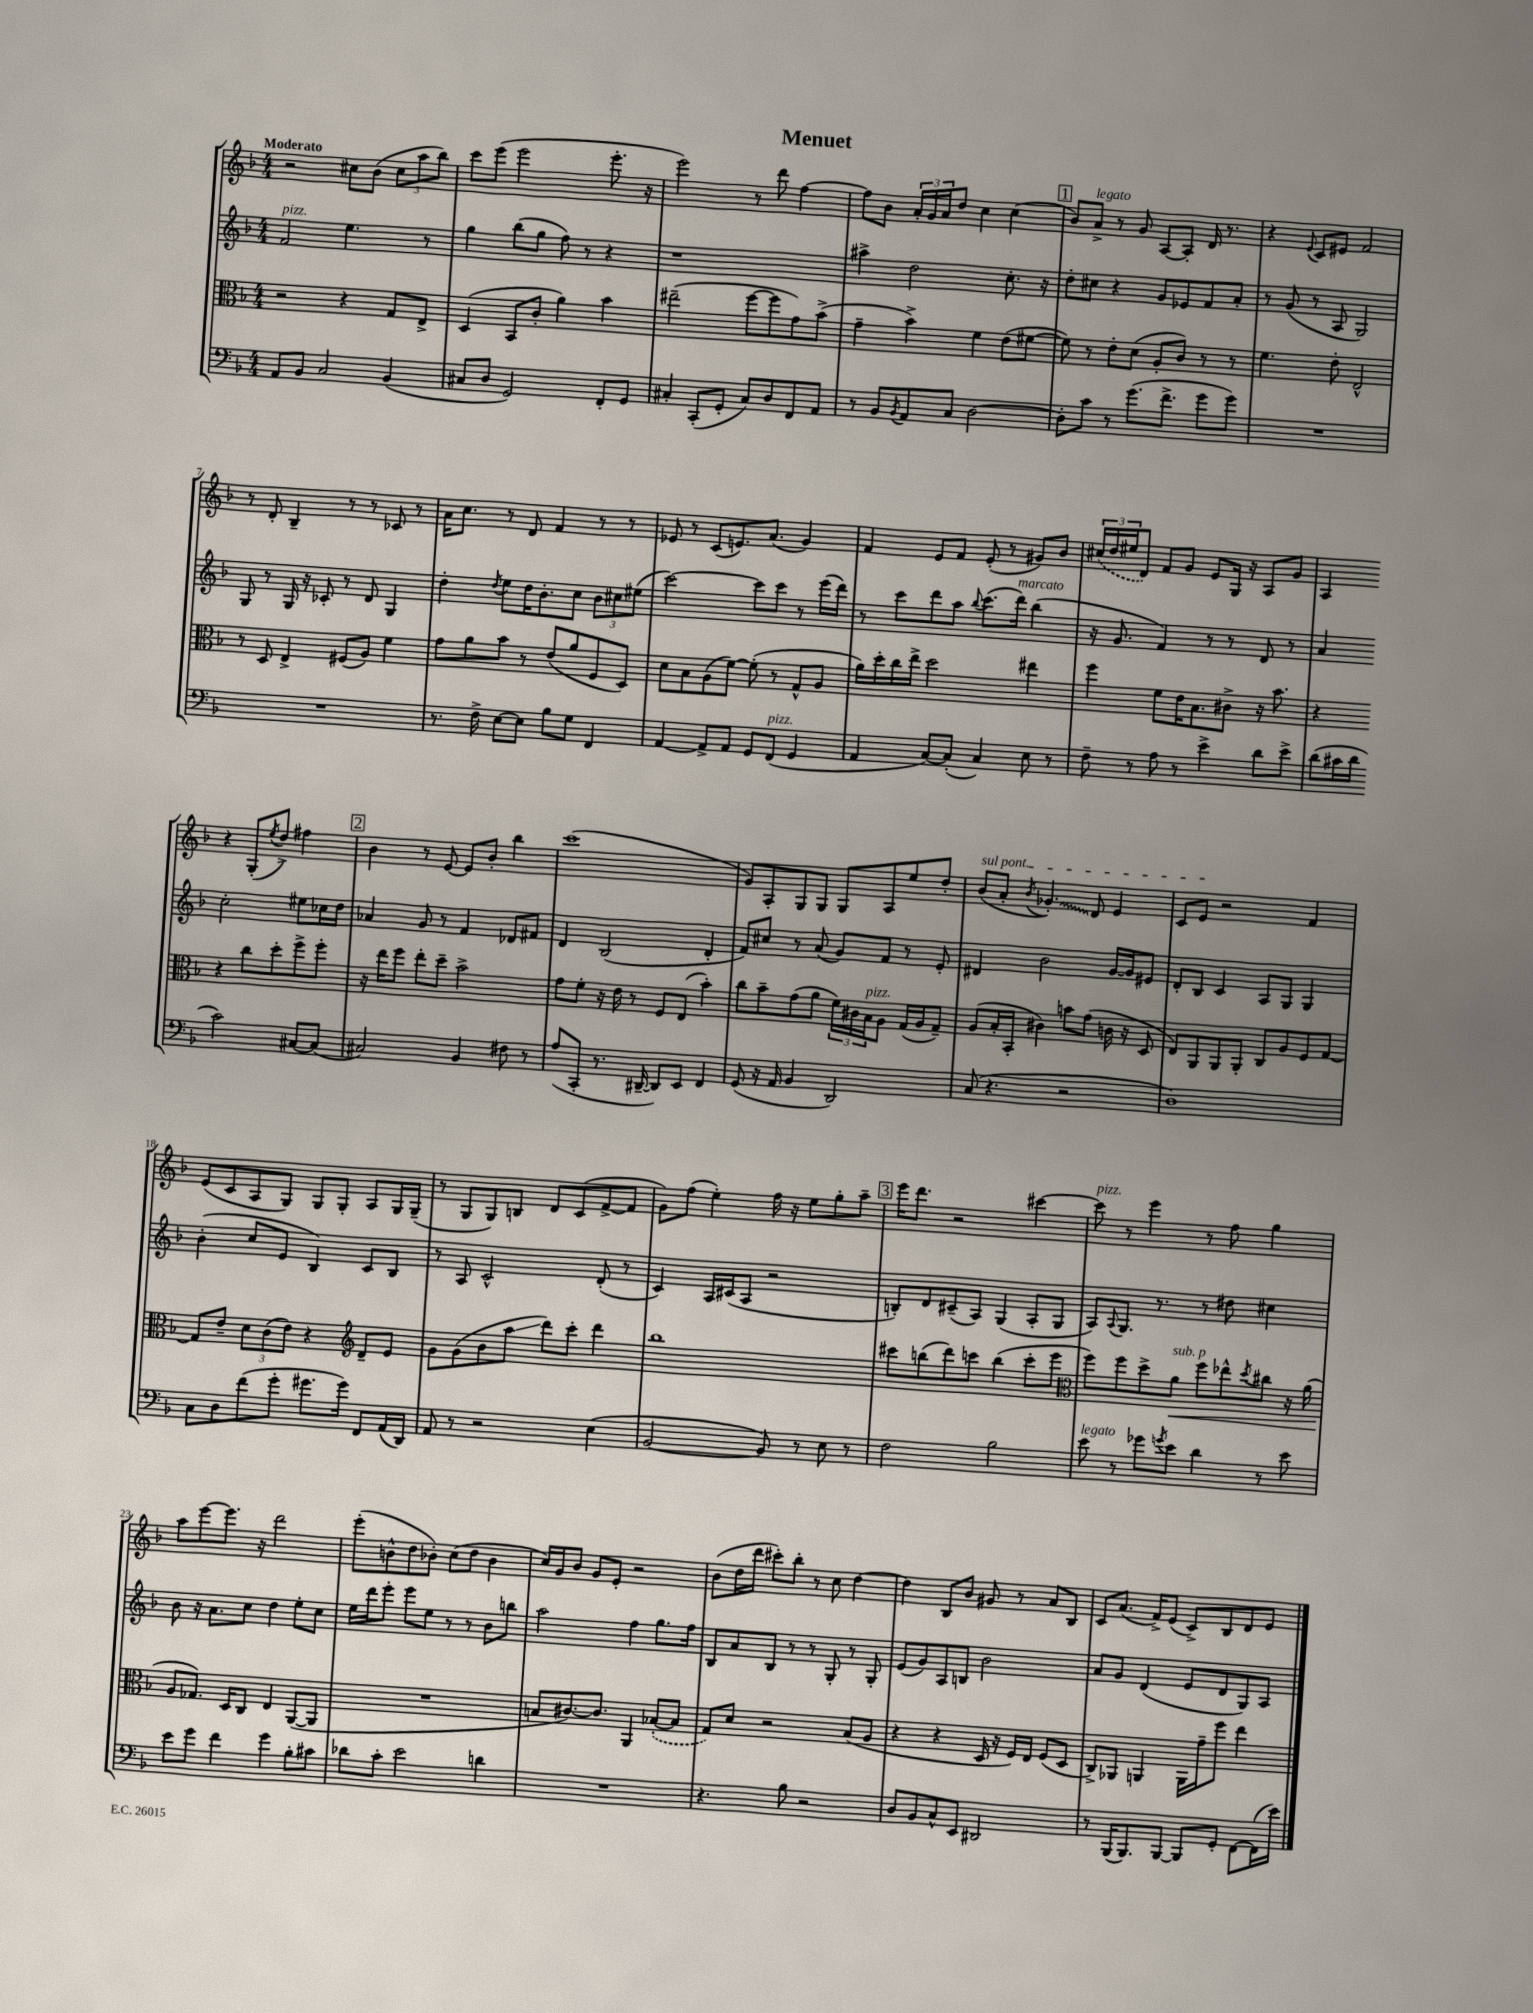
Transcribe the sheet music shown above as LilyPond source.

\header { title = "Menuet" }
<<
\new StaffGroup <<
\new Staff = "s0" {
    \clef treble \key f \major \numericTimeSignature \time 4/4 \tempo "Moderato"
    r2 cis''8 bes'8( \tuplet 3/2 { cis''8 a''8 bes''8) } |
    c'''8 e'''8( e'''2 e'''8.-. r16 |
    e'''2) r8 d'''8 f''4~ |
    f''8 bes'8 \tuplet 3/2 { a'16-. g'16 a'16 } d''8 c''4 c''4( |
    \mark \markup { \box "1" } bes'8) a'8->^\markup { \italic "legato" } r8 g'8 a8~ a8-. d'16 r8. |
    r4 \appoggiatura { e'8 } c'8 eis'8 f'2 |
    r8 d'8-. bes4-- r8 r8 ces'8 r8 |
    a'16 c''8. r8 d'8 f'4 r8 r8 |
    ees'8 r8 c'8( e'8.) a'8.( g'4) |
    f'4 e'8 f'8 e'8-.( r8 gis'8) bes'8 |
    \tuplet 3/2 { \once \slurDashed cis''16( d''16 eis''16 } d'8) f'8 g'8 e'8 g16 r16 a8 g'8 |
    a4 r4 g8-.( \acciaccatura { e''8 } d''8->) fis''4 |
    \mark \markup { \box "2" } bes'4 r8 e'8~ e'8 bes'8-. bes''4 |
    c'''1( |
    g'8) a8-. g8 g8 g8 a8 e''8 d''8-. |
    \once \override TextSpanner.bound-details.left.text = \markup { \italic "sul pont." } bes'8\startTextSpan( a'8-. \acciaccatura { bes'8 } \once \override Glissando.style = #'zigzag ges'4.-.\glissando) d'8 e'4 |
    c'8 e'8\stopTextSpan r2 f'4 |
    e'8( c'8 a8 g8) g8 g8-. a8 g16 g16--( |
    r8 g8 g8) b8 d'8 c'8( f'8~-> f'8 |
    g'8) f''8( e''4-.) f''16 r16 e''8 g''8-. a''8-- |
    \mark \markup { \box "3" } e'''16 d'''8. r2 cis'''4~ |
    cis'''8^\markup { \italic "pizz." } r8 e'''4 r8 f''8 g''4 |
    a''8 e'''8~ e'''8. r16 d'''2 |
    e'''8-.( b'8-^ d''8 bes'8-.) c''8( d''8 bes'4 |
    c''16) g'16 bes'8 g'8 e'8-. r2 |
    bes'8( d''16 d'''16 cis'''8-.) bes''8-. r8 c''8 d''4~ |
    d''4 bes8 bes'8 gis'8 r8 a'8 bes8 |
    c'8 a'8.( f'16->) e'8( c'8->) bes8 d'8 e'8 \bar "|." |
}
\new Staff = "s1" {
    \clef treble \key f \major \numericTimeSignature \time 4/4
    f'2^\markup { \italic "pizz." } e''4. r8 |
    g''4 bes''8( g''8 f''8) r8 r4 |
    r1 |
    ais''4-> d''2 c''8.-. r16 |
    \mark \markup { \box "1" } d''8-. cis''8 r4 g'8 ees'8 f'8 a'8-. |
    r8 g'8( r8 a8 g2) |
    g8 r8 g16 r16 ces'8-. r8 d'8 g4 |
    d''4-. \acciaccatura { d''8 } e''8 d''16 bes'8.-. c''8 \tuplet 3/2 { bes'8 cis''8 eis''8( } |
    c'''2~) c'''8 c'''8 r8 e'''16( d'''16) |
    r8 c'''8 d'''8 a''8 \appoggiatura { bes''8 } c'''8.( d'''16^\markup { \italic "marcato" }) bes''4( |
    r16 g'8. f'4) r8 r8 d'8 r8 |
    a'4 c''2-. eis''8 ces''16 d''16 |
    \mark \markup { \box "2" } aes'4 g'8 r8 f'4 des'8 fis'8 |
    d'4 bes2( d'4-. |
    f'8) cis''8 r8 a'8( g'8) f'8 r8 e'8-. |
    dis'4 bes'2 g'16~ g'16 eis'8 |
    d'8-. bes8 c'4 a8 g8 g4 |
    bes'4-.( c''8 e'8 bes4) c'8 bes8 |
    r8 a8 c'2-^ d'8-.( r8 |
    c'4) a16 cis'16( a8 r2 |
    \mark \markup { \box "3" } b8-.) d'8 cis'8--( a8) g4( a8-. g8 |
    a8) \appoggiatura { a8 } g8. r8. r8 dis''8 cis''4 |
    bes'8 r16 a'8. c''8 d''4 e''8-. c''8 |
    e''16 d'''16 e'''8-. e'''8 e''8 r8 r8 bes'8 b''8 |
    a''2 f''4 g''8. f''16 |
    bes8 a'8 bes8 r8 r8 g8-. r8 g8-. |
    e'8( g'8) a8 b8 bes'2 |
    a'8 g'8 d'4( e'8 d'8 g8) a8 \bar "|." |
}
\new Staff = "s2" {
    \clef alto \key f \major \numericTimeSignature \time 4/4
    r2 r4 g8 e8-> |
    d4( bes,8 c'8-. a'4) bes'4 |
    eis''2--( f''8~ f''8 g'8) bes'8->( |
    g'4-- bes'4->) f'4 e'8( fis'8~ |
    \mark \markup { \box "1" } fis'8) r8 e'8-. d'8( a8-. c'8) r8 r8 |
    f'4. e'8-. e2-^ |
    r8 d8 e4-> fis8( a8) f'4 |
    g'8 a'8 bes'8 r8 e'8( a'8 f8 d8) |
    d'8 bes8 a8( f'8~) f'8-.( r8 g8-^ a8 |
    a'16) d''16-. c''16 e''16-> d''2 eis''4 |
    f''4 f'8 e'16 bes8. cis'8-> r16 bes'8. |
    r4 r4 c''8 d''8-. f''8-> f''8-. |
    \mark \markup { \box "2" } r16 e''16 f''8 e''8-. d''8-- bes'2-> |
    g'8 f'8-. r16 e'16 r8 f8 e8( bes'4-.) |
    c''8 bes'8-- g'8( a'8 \tuplet 3/2 { f'16) cis'16 bes16^\markup { \italic "pizz." } } a8 g16( a16 g8--) |
    a8( bes16-. bes,16-. cis'4) b'8 g'8( c'16 r16 d8 |
    e8) a,8 a,8 a,8-. c8 a8 f8 g8~ |
    g8 e'8-- \tuplet 3/2 { d'8 c'8( e'8) } r4 \clef treble d'8-- e'8 |
    g'8 g'8( bes'8 a''8\glissando d'''8) c'''8-. d'''4 |
    bes''1 |
    \mark \markup { \box "3" } cis'''8 b''8( d'''8) c'''8 b''4( c'''8-. e'''8 |
    \clef alto f''8) f''8 d''8-> a'8\<^\markup { \italic "sub. p" } f''8 ees''8-^ \acciaccatura { d''8 } cis''8 r16 a'16( |
    a8\! ges8.) d16 c8 e4 a,8~( a,8 |
    R1 |
    b8 cis'8.~) cis'8. a,4 \once \slurDashed bes8~-.( bes8 |
    g8) d'8 r2 bes8( a8 |
    r4 r4 d16 r16 f16) e16 f8( d8 |
    c8->) aes,8 a,4 a,16 g'16-- f''8 e''4 \bar "|." |
}
\new Staff = "s3" {
    \clef bass \key f \major \numericTimeSignature \time 4/4
    a,8 bes,8 c2 bes,4( |
    cis8 d8 g,2) f,8-. g,8 |
    cis4-. c,8-.( g,8-. cis8) d8 f,8 a,8 |
    r8 bes,8 \acciaccatura { bes,8 } a,8 c8 d2~ |
    \mark \markup { \box "1" } d8-. c'8 r8 g'8.( f'8.-> g'8 g'8) |
    R1 |
    R1 |
    r8. f16-> e8~ e8 bes8 g8 f,4 |
    a,4~ a,8-> a,8 g,8 f,8^\markup { \italic "pizz." }( g,4 |
    a,4 c8~) c8-.( c4) e8 r8 |
    f8-- r8 a8 r8 e'4-> d'8 e'8-> |
    d'8( cis'16 d'16 cis'2) cis8~ cis8( |
    \mark \markup { \box "2" } cis2) bes,4 fis8 r8 |
    a8( c,8-. r8. dis,16~-- dis,8) e,8 f,4 |
    g,8( r16 a,16 bes,4 d,2) |
    c8( r4. r2 |
    d1) |
    c8 d8 f'8( g'8-. gis'8. gis'16) f,8 a,16( d,16) |
    a,8 r8 r2 e4( |
    bes,2~ bes,8) r8 e8 r8 |
    \mark \markup { \box "3" } f2 bes2 |
    e'8^\markup { \italic "legato" } r8 ges'8 \acciaccatura { g'8 } e'8 d'4 r8 e'8 |
    e'8 g'8 f'4 g'4 bes8-. cis'8 |
    des'8 c'8-. e'2 d'4 |
    R1 |
    r4. bes8 r2 |
    d8 bes,8 c8-^ e,8 dis,2 |
    r8 bes,,16( bes,,8.) bes,,8~ bes,,8 g,8-. f,8~ f,16( e'16) \bar "|." |
}
>>
>>
